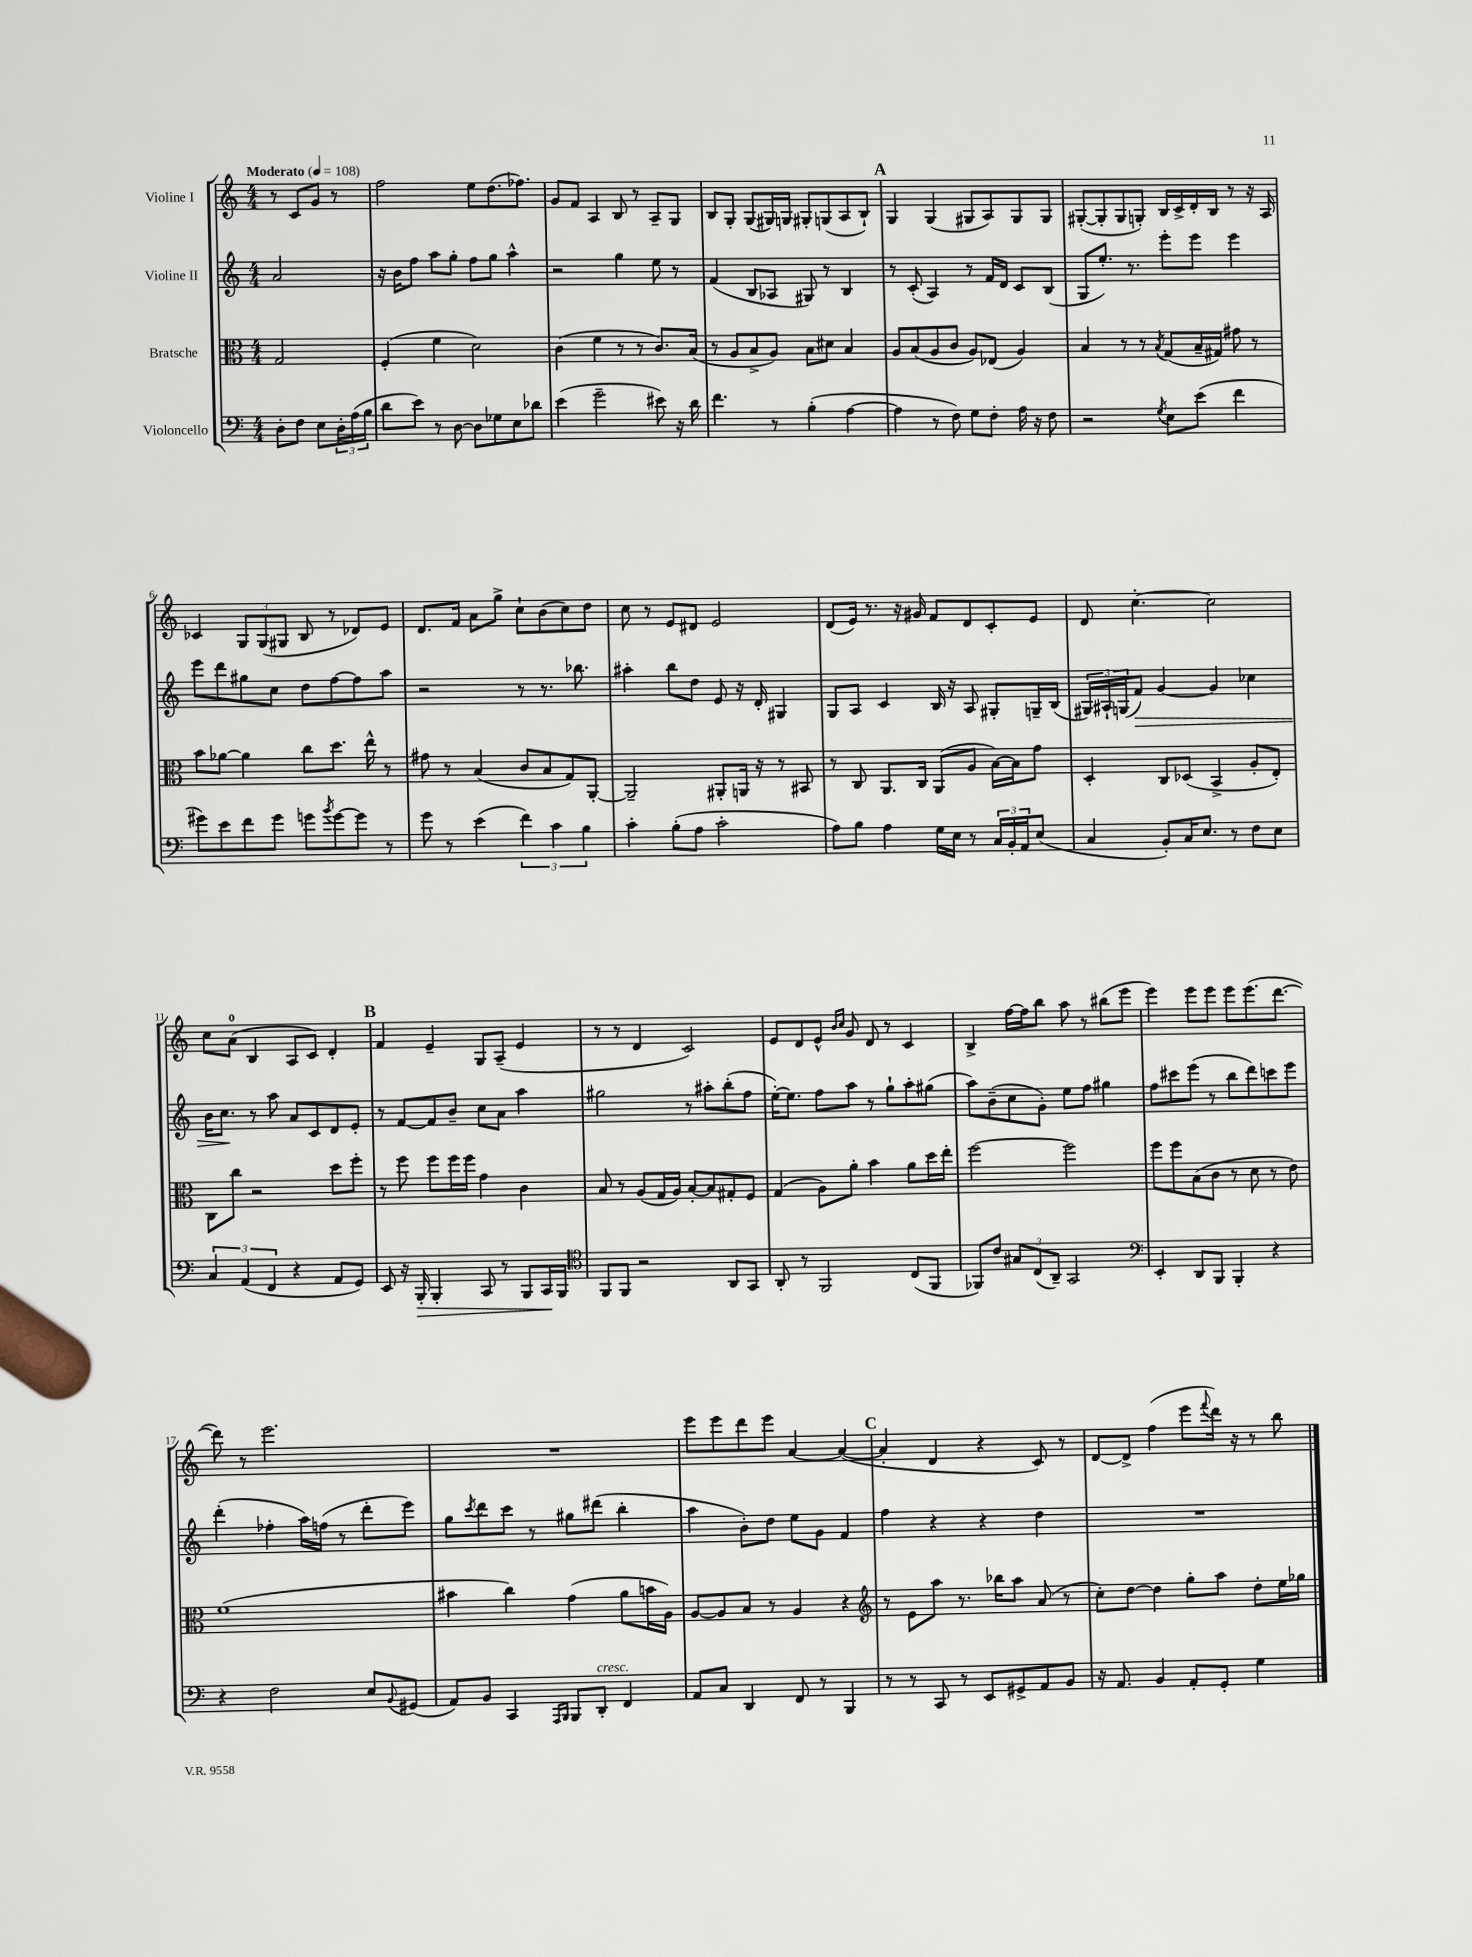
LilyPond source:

<<
\new StaffGroup <<
\new Staff = "s0" \with { instrumentName = "Violine I" } {
    \clef treble \key c \major \numericTimeSignature \time 4/4 \partial 2 \tempo "Moderato" 4 = 108
    r8 c'8 g'8 r8 |
    f''2 e''8 d''8.( fes''8.) |
    g'8 f'8 a4 b8 r8 a8-- g8 |
    b8 g8-. g8( gis16) g16 gis8-. g8( a8 b8-!) |
    \mark \markup { \bold "A" } g4 g4( gis8 a8) gis8 gis8 |
    gis8~-.( gis8-. gis8 g8-.) b16 c'16-> d'16-. b16 r8 r16 a16 |
    ces'4 \tuplet 3/2 { g8 g8( gis8 } b8 r8 des'8) e'8 |
    d'8. f'16 a'8 g''8-> c''8-! b'8( c''8) d''8 |
    c''8 r8 e'8 dis'8 e'2 |
    d'8( e'16) r8. r16 gis'16 f'8 d'8 c'8-. e'8 |
    d'8 c''4.~-. c''2 |
    c''8 a'8-0( b4 a8 c'8) d'4-. |
    \mark \markup { \bold "B" } f'4 e'4-- g8 a8--( e'4 |
    r8 r8 d'4 c'2) |
    e'8 d'8 e'8-^ \grace { b'16 c''16 } g'8 d'8 r8 c'4 |
    b4-> f''16~ f''16 b''8 a''8 r8 bis''8( e'''8 |
    e'''4) e'''8 e'''8 e'''8 e'''8.( d'''8.~ |
    d'''8) r8 e'''2. |
    R1 |
    e'''8 e'''8 d'''8 e'''8 a'4~ a'4~( |
    \mark \markup { \bold "C" } a'4-. d'4 r4 c'8) r8 |
    d'8~ d'8-> f''4( e'''8 \appoggiatura { f'''8 } d'''16) r16 r8 b''8 \bar "|." |
}
\new Staff = "s1" \with { instrumentName = "Violine II" } {
    \clef treble \key c \major \numericTimeSignature \time 4/4 \partial 2
    a'2 |
    r16 b'16 f''8 a''8 g''8-. f''8 g''8 a''4-^ |
    r2 g''4 e''8 r8 |
    f'4( b8 aes8 gis8) r8 b4 |
    \mark \markup { \bold "A" } r8 c'8-.( a4) r8 f'16 d'16 c'8 b8( |
    g8 e''8.-.) r8. e'''8-. e'''8 e'''4 |
    e'''8 d'''8 gis''8 c''8 d''8 f''8~ f''8 a''8 |
    r2 r8 r8. bes''8. |
    ais''4-. b''8 d''8 e'8 r16 d'16-. gis4 |
    g8 a8 c'4 b16 r16 a8 gis8-. g16-- b16( |
    \tuplet 3/2 { gis16) ais16-! g16( } f'8\>) g'4~ g'4 ces''4 |
    b'16 c''8.\! r8 a''8 a'8 c'8 d'8 e'8-. |
    \mark \markup { \bold "B" } r8 f'8~ f'8 b'8-- c''8 a'8 a''4 |
    gis''2 r8 ais''8-. b''8-.( f''8 |
    e''16~-.) e''8. f''8 a''8 r8 g''8-! a''8-. gis''8( |
    a''8) b'8--( c''8 g'8-.) e''8 f''8 gis''4 |
    f''8 cis'''8 e'''8( r8 b''8 d'''8) c'''8 e'''8 |
    d'''4-.( fes''4-. a''16) f''16( r8 d'''8-. e'''8) |
    g''8 \acciaccatura { c'''8 } d'''8 c'''8 r8 gis''8 dis'''8( b''4-. |
    a''4 b'8-.) d''8 e''8 g'8 f'4 |
    \mark \markup { \bold "C" } f''4 r4 r4 d''4 |
    R1 \bar "|." |
}
\new Staff = "s2" \with { instrumentName = "Bratsche" } {
    \clef alto \key c \major \numericTimeSignature \time 4/4 \partial 2
    g2 |
    f4-.( f'4 d'2) |
    c'4( f'4 r8 r8 c'8.) b16( |
    r8 a8 b8-> a8) b8 dis'8 b4 |
    \mark \markup { \bold "A" } a8 b8( a8 c'8 a8) ees8( a4) |
    b4 r8 r8 \acciaccatura { b8 } g8( b16-- gis16) gis'8 r8 |
    b'8 aes'8~ aes'4 c''8 d''8. e''16-^ r8 |
    gis'8 r8 b4( c'8 b8 g8) a,8~-. |
    a,2-- ais,8-. a,16 r16 r8 bis,8 |
    r8 c8 a,8. c16 a,8( a8 b16~) b16 g'8 |
    d4-. c8 des8( b,4-> a8-. e8-.) |
    c8 c''8 r2 d''8 f''8-. |
    \mark \markup { \bold "B" } r8 f''8 f''8 f''16 f''16 g'4 c'4 |
    b8 r8 a8( g16 a16) b8~-. b8 gis8-. f8 |
    g4( a8) a'8-. b'4 a'8 d''16 e''16-. |
    f''2~ f''2 |
    f''8 f''8 b8( c'8 r8 d'8 r8 e'8) |
    f'1( |
    bis'4 c''4) g'4( a'8 b'16 a16) |
    a8~ a8 b8 r8 a4 r4 |
    \mark \markup { \bold "C" } \clef treble r8 e'8 a''8 r8. bes''16 a''8 a'8( r8 |
    c''8-.) d''8~ d''4 g''8-. a''8 d''8-. e''16 ges''16 \bar "|." |
}
\new Staff = "s3" \with { instrumentName = "Violoncello" } {
    \clef bass \key c \major \numericTimeSignature \time 4/4 \partial 2
    d8-. f8 e8 \tuplet 3/2 { d16-. a16( b16 } |
    d'8 e'8) r8 d8~ d8 ges8 e8 des'8 |
    e'4( g'2-- eis'8) r16 d'16 |
    f'4. r8 b4-.( a4~ |
    \mark \markup { \bold "A" } a4 r8 f8) g8 f8-. a16 r16 f8 |
    r2 \acciaccatura { g8 } e8 e'8( f'4 |
    gis'8) e'8 f'8 gis'8 g'8 \acciaccatura { b'8 } g'8~ g'8 r8 |
    g'8 r8 e'4( \tuplet 3/2 { f'4) c'4 b4 } |
    c'4-. b8-.( a8 c'2-. |
    a8) b8 a4 g16 e16 r8 \tuplet 3/2 { c16 b,16-. a,16 } e8( |
    c4 b,8-.) c16 e8. r8 f8 e8 |
    \tuplet 3/2 { c4 a,4( f,4 } r4 a,8 g,8) |
    \mark \markup { \bold "B" } e,8 r16 b,,16-.\> b,,4-. c,8 r8 b,,8 c,16\! b,,16 |
    \clef tenor f,8 f,8 r2 a,8 g,8 |
    a,8-. r8 f,2 c8( f,8 |
    fes,8) c'8 \tuplet 3/2 { gis8 c8( a,8--) } g,2 |
    \clef bass e,4-. d,8 b,,8 b,,4-. r4 |
    r4 f2 e8 \appoggiatura { b,8 } gis,8( |
    a,8) b,8 c,4 \grace { a,,16 b,,16 } b,,8 d,8-.^\markup { \italic "cresc." } f,4 |
    a,8 c8 d,4 f,8 r8 b,,4 |
    \mark \markup { \bold "C" } r8 r8 c,8 r8 e,8 gis,8-> a,8 b,8 |
    r16 a,8. b,4 a,8-. g,8-. g4 \bar "|." |
}
>>
>>
